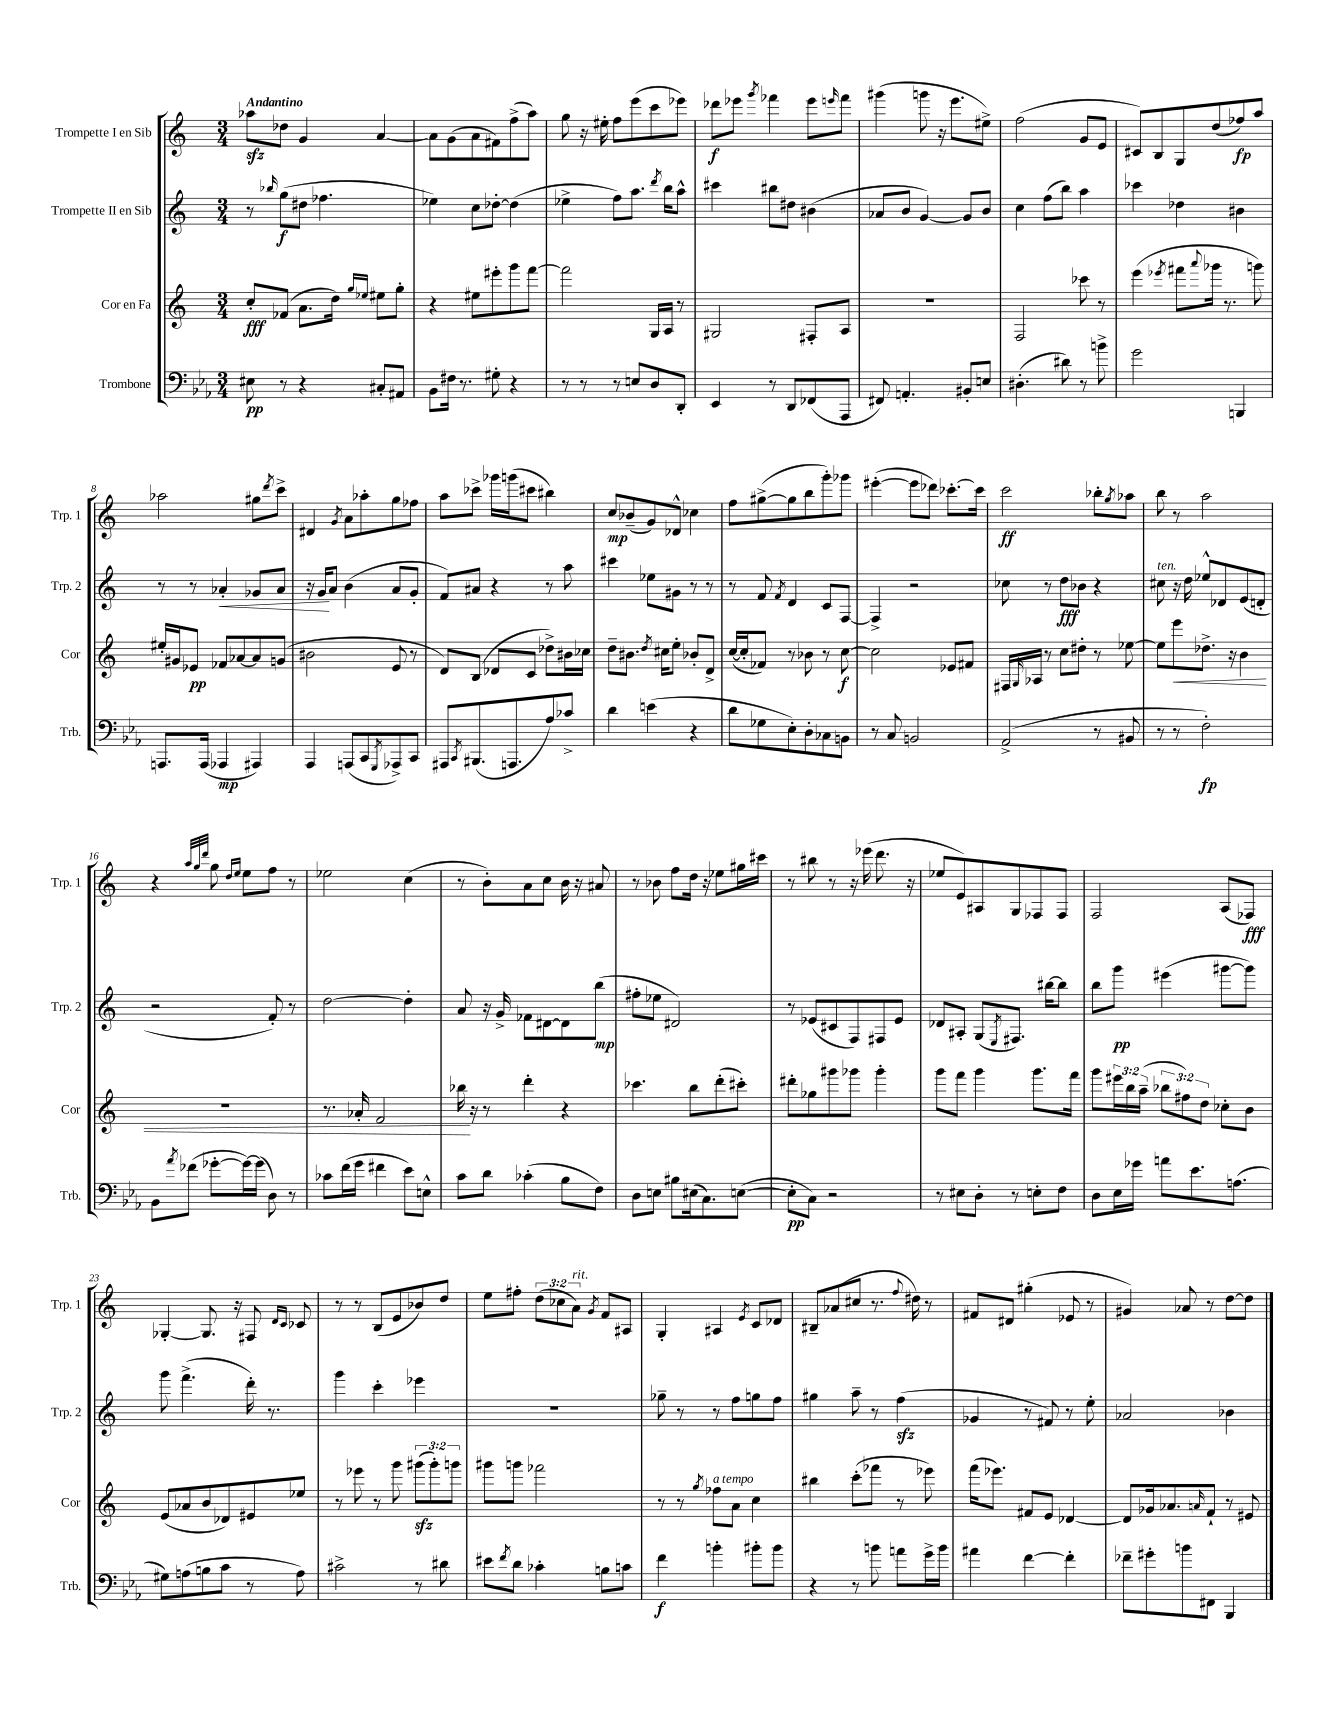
<<
\new StaffGroup <<
\new Staff = "s0" \with { instrumentName = "Trompette I en Sib" shortInstrumentName = "Trp. 1" } {
    \clef treble \key c \major \numericTimeSignature \time 3/4 \override Staff.TupletNumber.text = #tuplet-number::calc-fraction-text \tempo "Andantino"
    aes''8\sfz des''8 g'4 a'4~ |
    a'8 g'8( a'8 fis'8) f''8->( a''8) |
    g''8 r16 eis''16-. f''8 e'''8( c'''8 ees'''8) |
    des'''8\f ees'''8 \acciaccatura { g'''8 } fes'''4 ees'''8 \grace { e'''16 } fes'''8 |
    gis'''4( g'''8 r16 e'''8. eis''8->) |
    f''2( g'8 e'8 |
    cis'8) b8 g8 d''8( fes''8\fp) a''8 |
    aes''2 gis''8 \acciaccatura { d'''8 } c'''8-> |
    dis'4 \acciaccatura { g'8 } a'8 aes''8-. g''8 fes''8 |
    a''8 ces'''8-> ges'''16 g'''16( cis'''8 bis''4) |
    c''8\mp bes'8--( g'8) des'8-^ ces''4 |
    f''8 gis''8~->( gis''8 b''8 g'''8-.) ges'''8 |
    eis'''4~-.( eis'''8 des'''8) ces'''8.~-. ces'''16 |
    c'''2\ff bes''8-. \acciaccatura { g''8 } aes''8 |
    b''8 r8 a''2 |
    r4 \grace { a''32 g''32 d'''32 } g''8 \grace { d''16 e''16 } e''8 f''8 r8 |
    ees''2 c''4( |
    r8 b'8-.) a'8 c''8 b'16 r16 ais'8 |
    r8 bes'8 f''8 d''16 r16 ees''8 gis''16 cis'''16 |
    r8 bis''8 r8 r16 ees'''16( d'''8. r16 |
    ees''8 e'8) ais8 g8 fes8 fes8 |
    f2 a8( fes8\fff) |
    ges4~-. ges8. r16 fis8 \grace { d'16 c'16 } ces'8 |
    r8 r8 b8( e'8 bes'8) d''8 |
    e''8 fis''8-. \tuplet 3/2 { d''8( ces''8 a'8^\markup { \italic "rit." }) } \acciaccatura { g'8 } f'8 ais8 |
    g4-. ais4 \acciaccatura { e'8 } c'8 des'8 |
    bis8-- aes'8( cis''8 r8. \appoggiatura { f''8 } dis''16) r8 |
    fis'8 dis'8 gis''4-.( ees'8 r8 |
    gis'4) aes'8 r8 d''8~ d''8 \bar "|." |
}
\new Staff = "s1" \with { instrumentName = "Trompette II en Sib" shortInstrumentName = "Trp. 2" } {
    \clef treble \key c \major \numericTimeSignature \time 3/4
    r8 \grace { bes''16 } g''8\f( dis''8 fes''4. |
    ees''4) c''8 des''8~-. des''4( |
    ees''4-> f''8) a''8. \acciaccatura { d'''8 } b''16 a''8-^ |
    cis'''4 bis''8 dis''8 bis'4( |
    aes'8 b'8 g'4~) g'8 b'8 |
    c''4 f''8( b''8) a''4 |
    ces'''4 des''4 bis'4 |
    r8 r8 aes'4-.\< ges'8 aes'8 |
    r16 g'16\! a'8 b'4( a'8 g'8-. |
    f'8) ais'8 r4 r8 a''8 |
    cis'''4 ees''8 gis'8 r8 r8 |
    r8 f'8 \acciaccatura { f'8 } d'4 c'8 f8~ |
    f4-> r2 |
    ces''8 r8 d''8\fff bes'8 r4 |
    cis''8^\markup { \italic "ten." } r16 d''16 ees''8-^ des'8 e'8( d'8-. |
    r2 f'8-.) r8 |
    d''2~ d''4-. |
    a'8 r16 g'16-> fes'8 dis'8~ dis'8 b''8\mp( |
    fis''8-. ees''8 dis'2) |
    r8 ees'8( cis'8 f8) fis8 ees'8 |
    des'8 ais8-. g8( \acciaccatura { e8 } fis8.) bis''16~ bis''8 |
    b''8 g'''8\pp eis'''4( gis'''8~ gis'''8) |
    g'''8 f'''4.->( d'''16-.) r8. |
    g'''4 c'''4-. ees'''4 |
    R2. |
    ges''8-- r8 r8 f''8 g''8 f''8 |
    gis''4 a''8-- r8 f''4\sfz( |
    ges'4 r8 fis'8) r8 e''8-. |
    aes'2 bes'4 \bar "|." |
}
\new Staff = "s2" \with { instrumentName = "Cor en Fa" shortInstrumentName = "Cor" } {
    \clef treble \key c \major \numericTimeSignature \time 3/4 \override Staff.TupletNumber.text = #tuplet-number::calc-fraction-text
    c''8-.\fff fes'8( a'8. d''16) \grace { g''16 ees''16 } eis''8 g''8-. |
    r4 eis''8 eis'''8-. g'''8 f'''8~ |
    f'''2 g16 a16 r8 |
    gis2 fis8-. a8 |
    R2. |
    f2 ces'''8 r8 |
    e'''4( \acciaccatura { ees'''8 } fis'''8 \appoggiatura { a'''8 } ges'''16 r8. g'''8) |
    eis''16-. gis'16 ees'8\pp fes'8 aes'8~ aes'8 g'8( |
    bis'2 e'8 r8 |
    d'8) b8( des'8 c'8 des''8->) bis'16 ces''16 |
    d''8-- bis'8. \acciaccatura { d''8 } cis''16 e''8-. bes'8-. d'8-> |
    c''16~( c''16-. fes'8) r8 bes'8 r8 c''8~\f |
    c''2 ees'8 fis'8 |
    fis16 \grace { g16 } aes16 r8 c''8 dis''8-. r8 ees''8~ |
    ees''8 e'''8\< des''8.-> r16 b'4 |
    R2. |
    r8. aes'16-. f'2 |
    bes''16\! r16 r8 d'''4-. r4 |
    ces'''4. b''8 d'''8-.( cis'''8-.) |
    dis'''8-. ges''8 gis'''8 ges'''8 ges'''4-. |
    g'''8 f'''8 g'''4 g'''8. f'''16 |
    g'''8 \tuplet 3/2 { eis'''16 b''16 a''16--( } \tuplet 3/2 { bes''8 fis''8) d''8 } ces''8-. b'8 |
    e'8( aes'8 b'8 des'8) eis'8 ees''8 |
    r8 ees'''8 r8 g'''8 \tuplet 3/2 { gis'''8\sfz( gis'''8-.) g'''8 } |
    gis'''8 g'''8 fes'''2 |
    r8 r8 \acciaccatura { g''8 } fes''8^\markup { \italic "a tempo" } a'8 c''4 |
    bis''4 c'''8-.( fes'''8 r8 ees'''8) |
    f'''16( ees'''8.) fis'8 e'8 des'4~ |
    des'8 ges'16 aes'8. \grace { a'16 } f'8-! r8 eis'8 \bar "|." |
}
\new Staff = "s3" \with { instrumentName = "Trombone" shortInstrumentName = "Trb." } {
    \clef bass \key ees \major \numericTimeSignature \time 3/4
    eis8\pp r8 r4 cis8-. ais,8 |
    bes,8 fis16 r8. gis8-. r4 |
    r8 r8 r8 e8 d8 d,8-. |
    ees,4 r8 d,8 fes,8( aes,,8 |
    fis,8) a,4.-. bis,8-. e8 |
    dis4.-.( dis'8) r8 b'8-> |
    g'2 b,,4 |
    a,,8. a,,16( aes,,4\mp ais,,4) |
    aes,,4 a,,8( c,8 \acciaccatura { g,,8 } aes,,8->) c,8 |
    ais,,8 \acciaccatura { c,8 } bis,,8.( a,,8. aes8) ces'8-> |
    d'4 e'4( r4 |
    d'8 ges8 ees8-.) d8-. ces8 b,8 |
    r8 c8 b,2 |
    aes,2->( r8 bis,8 |
    r8 r8 f2-.\fp) |
    bes,8 \acciaccatura { aes'8 } fes'8( ges'8~-. ges'16~) ges'16( d8) r8 |
    ces'8 f'16( g'16 fis'4 ees'8) e8-^ |
    c'8 d'8 ces'4-.( bes8 f8) |
    d8 e8 bis8 eis16( c8.) e8~( |
    e8-.\pp c8) r2 |
    r8 eis8 d8-. r8 e8-. f8 |
    d8 ees16 ges'16 a'8 ees'8. a8.( |
    gis8) a8( b8 c'8 r8 a8) |
    cis'2-> r8 dis'8 |
    eis'8 \acciaccatura { f'8 } d'8 ces'4-. b8 c'8 |
    f'4\f b'4-. bis'8-. bis'8 |
    r4 r8 b'8 a'8 g'16-> b'16 |
    ais'4 f'4~ f'4-. |
    fes'8-- gis'8-. b'8 fis,8 bes,,4 \bar "|." |
}
>>
>>
